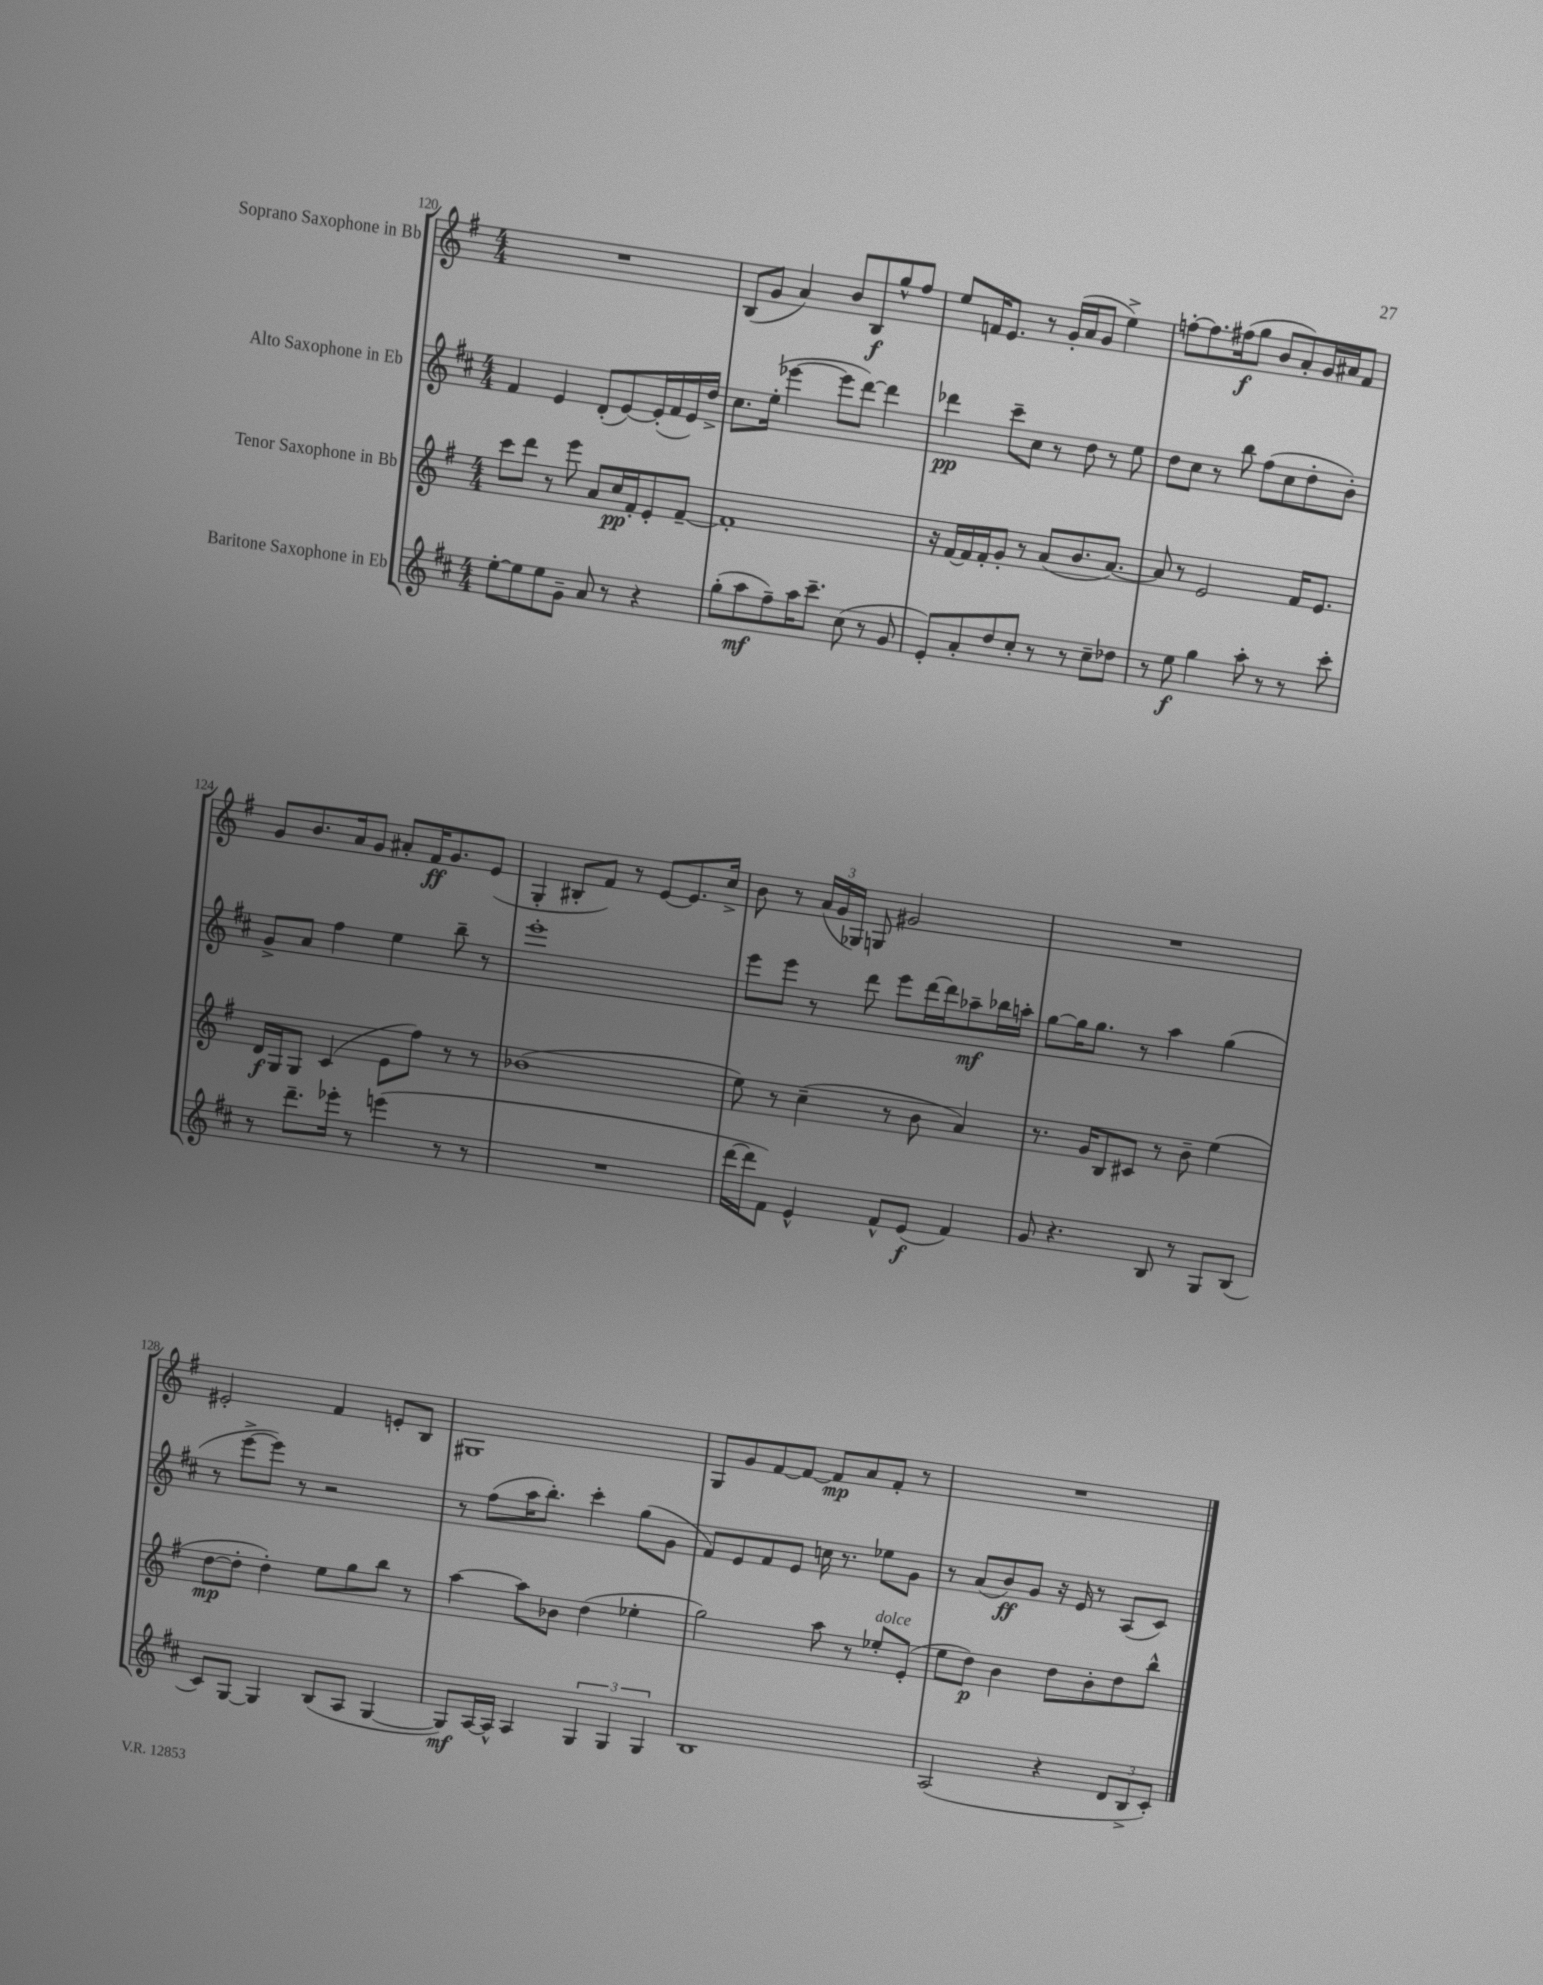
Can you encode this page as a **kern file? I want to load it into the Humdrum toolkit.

**kern	**kern	**kern	**kern
*staff4	*staff3	*staff2	*staff1
*clefG2	*clefG2	*clefG2	*clefG2
*k[f#c#]	*k[f#]	*k[f#c#]	*k[f#]
*M4/4	*M4/4	*M4/4	*M4/4
[8ee'	8ccc	4f#	1r
8ee]	8ddd	.	.
8ee	8r	4e	.
8g~	8eee	.	.
8a	8a	(8d'	.
8r	16cc	[8e)	.
.	16f#'	.	.
4r	8e'	(16e']	.
.	.	16f#	.
.	[8f#~	16e)	.
.	.	16dd^	.
=	=	=	=
(8gg'	1f#']	8.cc#	(8B
8aa	.	.	8g
.	.	(16ee'	.
8ff#~)	.	[4eee-	4a)
16aa	.	.	.
8.ccc#~	.	.	.
.	.	8eee-]	8b
(8cc#	.	[8ddd)	8B
8r	.	4ddd]	8gg^^
8g	.	.	8ff#
=	=	=	=
8e')	16r	4ddd-	8ee
.	[16f#	.	.
8a'	16f#]	.	16f
.	16f#'	.	8.e
8dd	8g'	8ccc#~	.
8cc#'	8r	8cc#	8r
8r	(8a	8r	(16g'
.	.	.	16a
8r	8.b	8dd	8g
8cc#~	.	8r	4ee^)
.	[8.a)	.	.
8dd-	.	8ee	.
=	=	=	=
8r	8a]	8dd	[8ff'
8ee	8r	8cc#	8.ff]
4gg	2e	8r	.
.	.	.	(16ff#
.	.	8bb	8gg
8aa'	.	(8ff#	8b
8r	.	8cc#	8a')
8r	16f#	8dd'	16g
.	8.e	.	16a#
8ccc#'	.	8b')	8f#
=	=	=	=
8r	16d	8g^	8g
.	16G	.	.
8.ddd~	8G	8a	8.b
.	(4c	4ff#	.
16eee-'	.	.	16a
8r	.	.	8g
(4eee	8e	4ee	8a#'
.	8ff#)	.	16f#
.	.	.	8.g
8r	8r	8bb~	.
8r	8r	8r	(8e
=	=	=	=
1r	(1b-	1eee'	4G'
.	.	.	8B#'
.	.	.	8f#)
.	.	.	8r
.	.	.	[8e
.	.	.	8.e]
.	.	.	16cc^
=	=	=	=
[16ddd	8ee)	8eee	8b
16ddd]	.	.	.
8f#)	8r	8eee	8r
4e^^	(4cc~	8r	(24a
.	.	.	24g
.	.	.	24G-)
.	.	8ddd	8G
8f#^^	8r	8eee	2g#
(8e	8b	[16ddd	.
.	.	16ddd]	.
4f#)	4a)	8aa-~	.
.	.	16bb-	.
.	.	16aa'	.
=	=	=	=
8g	8.r	[8gg	1r
4.r	.	16gg]	.
.	16g	8.gg	.
.	8B	.	.
.	8c#	8r	.
8B	8r	4aa	.
8r	8b~	.	.
8G	(4ee	(4gg	.
(8B	.	.	.
=	=	=	=
8c#)	[8dd	8r	2e#'
[8G	8dd']	[8eee^	.
4G]	4dd')	8eee])	.
.	.	8r	.
(8B	8ee	2r	4f#
8A	8gg	.	.
[4G	8bb	.	8e'
.	8r	.	8B
=	=	=	=
8G])	[4aa	8r	1G#
[16A	.	(8ff#	.
16A^^]	.	.	.
4A	8aa]	16aa	.
.	.	8.bb')	.
.	8b-	.	.
6G	(4dd	4ccc#'	.
6G	.	.	.
.	4ee-'	(8gg	.
6G	.	.	.
.	.	8g	.
=	=	=	=
1B	2gg)	8f#)	8G
.	.	8e	8g
.	.	8f#	[8f#
.	.	8e	8f#_
.	8aa	16cc	8f#]
.	.	8.r	.
.	8r	.	8a
.	8ee-'	8ee-	8f#'
.	(8e'	8g	8r
=	=	=	=
(2A	8ee	8r	1r
.	8dd)	(8a	.
.	4b	8b)	.
.	.	8g	.
4r	8dd	16r	.
.	.	16e	.
.	8b'	8r	.
12d	8dd	(8A	.
12B^	.	.	.
.	8bb^^	8c#)	.
12c#')	.	.	.
==	==	==	==
*-	*-	*-	*-
